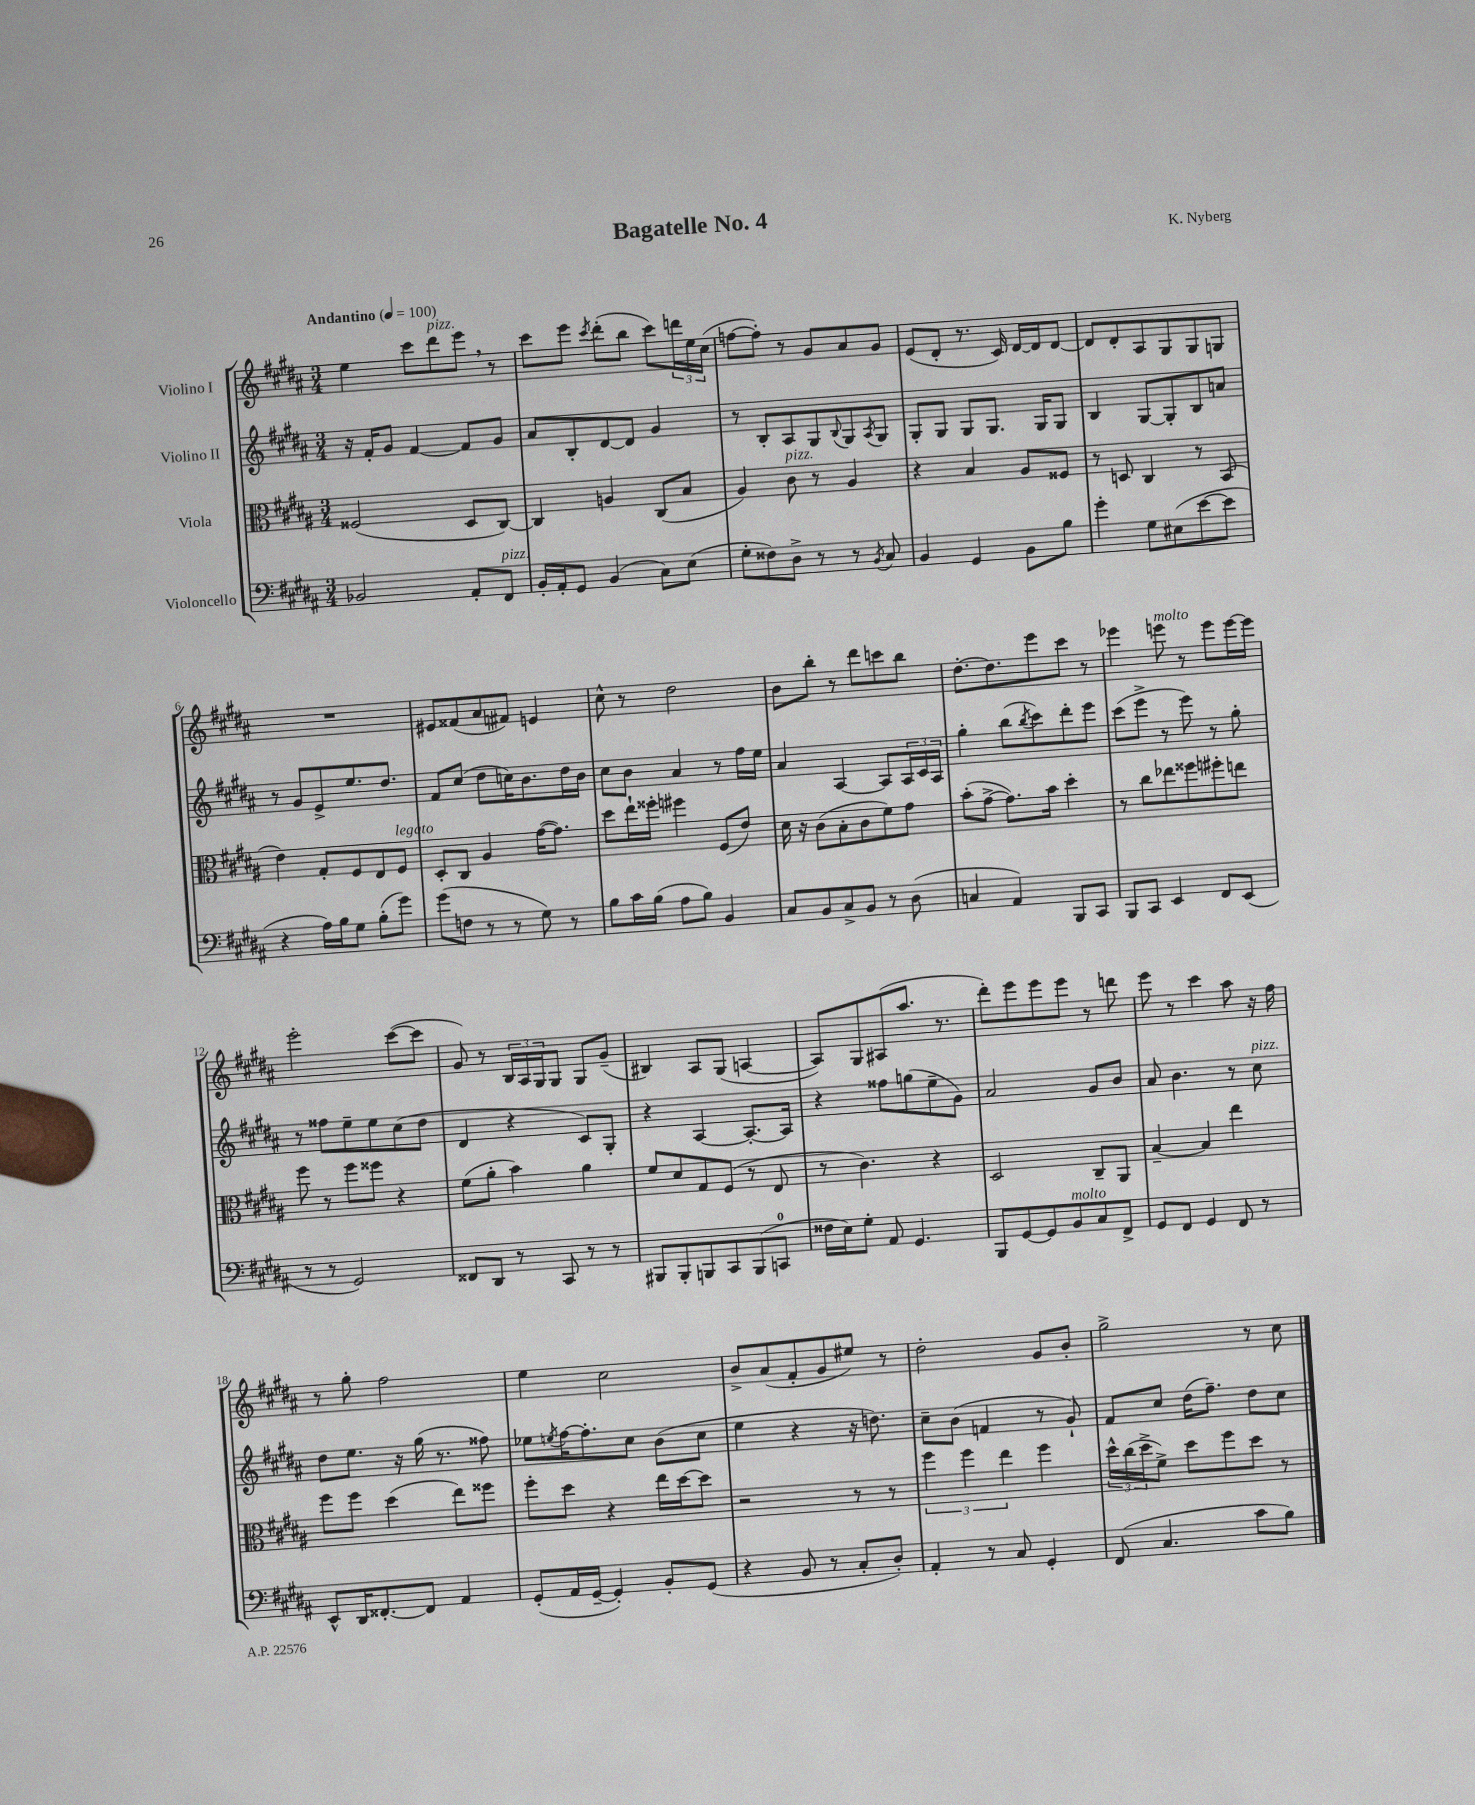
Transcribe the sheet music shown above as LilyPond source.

\header { title = "Bagatelle No. 4" composer = "K. Nyberg" }
<<
\new StaffGroup <<
\new Staff = "s0" \with { instrumentName = "Violino I" } {
    \clef treble \key b \major \numericTimeSignature \time 3/4 \tempo "Andantino" 4 = 100
    e''4 cis'''8 dis'''8^\markup { \italic "pizz." } e'''8 \breathe r8 |
    cis'''8 e'''8 \acciaccatura { cis'''8 } dis'''8-.( b''8 cis'''8) \tuplet 3/2 { d'''16 e''16 cis''16( } |
    f''8~ f''8-.) r8 gis'8 ais'8 gis'8 |
    e'8( dis'8-. r8. cis'16) dis'16~ dis'16 dis'8~ |
    dis'8 dis'8-. ais8 gis8 gis8 g8 |
    R2. |
    eis'8 fisis'8( ais'8 fis'8) e'4 |
    cis''8-^ r8 dis''2 |
    b'8 b''8-. r8 dis'''8 c'''8 b''8 |
    dis''8.~-. dis''8. e'''8 cis'''8 r8 |
    ees'''4 e'''8^\markup { \italic "molto" } r8 e'''8 e'''16~ e'''16 |
    e'''2-. cis'''8~( cis'''8 |
    gis'8) r8 \tuplet 3/2 { b16 ais16 gis16 } gis8 gis8 gis'8--( |
    bis4) ais8 gis8( a4~ |
    a8) gis8 ais8( ais''8. r8. |
    dis'''8-.) e'''8 e'''8 e'''8 r8 d'''8 |
    e'''8 r8 cis'''4 ais''8 r16 fis''16 |
    r8 gis''8-. fis''2 |
    e''4 cis''2 |
    b'8-> ais'8( fis'8-. gis'8 eis''8) r8 |
    dis''2-. gis'8 b'8-. |
    gis''2-> r8 cis''8 \bar "|." |
}
\new Staff = "s1" \with { instrumentName = "Violino II" } {
    \clef treble \key b \major \numericTimeSignature \time 3/4
    r16 fis'16-. gis'8 fis'4~ fis'8 gis'8 |
    ais'8 b8-. dis'8~ dis'8 gis'4 |
    r8 b8-. ais8 gis8 \appoggiatura { b8 } gis8 \acciaccatura { ais8 } gis8 |
    gis8-. gis8 gis8 gis8. gis16 gis8 |
    b4 gis8~ gis8-. b8 a'8 |
    r8 gis'8 e'8-> e''8. dis''8. |
    fis'8 cis''8( dis''8 c''16) b'8. dis''16 b'16 |
    cis''8 b'8 ais'4 r8 fis''16 e''16 |
    ais'4 ais4~ ais8 \tuplet 3/2 { ais16 cis'16 ais16 } |
    gis''4-. b''8( \acciaccatura { b''8 } cis'''8) dis'''8-. e'''8 |
    cis'''8( e'''8-> r8 e'''8) r8 gis''8-. |
    r8 fisis''8 e''8-- e''8 cis''8( dis''8 |
    dis'4 r4 cis'8) gis8-. |
    r4 ais4~ ais8.~-. ais16 |
    r4 fisis''8 g''8( e''8-- gis'8) |
    ais'2 gis'8 b'8 |
    ais'8 b'4. r8 cis''8^\markup { \italic "pizz." } |
    dis''8 e''8. r16 gis''16( r8. fisis''8) |
    ees''8 \acciaccatura { e''8 } fis''16~ fis''8.-. cis''8 b'8( cis''8 |
    e''4 r4 r16 d''8.) |
    cis''8-- b'8( f'4 r8 gis'8-!) |
    fis'8 cis''8 dis''16( fis''8.--) dis''8 cis''8 \bar "|." |
}
\new Staff = "s2" \with { instrumentName = "Viola" } {
    \clef alto \key b \major \numericTimeSignature \time 3/4
    fisis2( dis8 cis8~) |
    cis4 a4 cis8( b8 |
    ais4) cis'8^\markup { \italic "pizz." } r8 ais4 |
    r4 b4 ais8 fisis8 |
    r8 d8 cis4 r8 b,8( |
    e'4) gis8-. fis8 e8 fis8^\markup { \italic "legato" } |
    dis8-. cis8 ais4 gis'16~( gis'8.) |
    dis''8 e''16-! fisis''16-. fis''4 fis8( e'8) |
    dis'16 r16 cis'8( b8-. cis'8 fis'8) gis'8 |
    b'8-.( gis'8~-> gis'8.) b'16 dis''4-. |
    r8 cis''8 ees''8 fisis''8 fis''8-. e''8 |
    fis''8 r8 fis''8 fisis''8 r4 |
    fis'8( ais'8-. b'4) ais'4 |
    fis'8 dis'8 gis8 fis8( r8 e8 |
    r8 cis'4.) r4 |
    dis2 cis8-- ais,8 |
    b4~-- b4 e''4 |
    fis''8 fis''8 dis''4( e''8) fisis''8 |
    fis''8-. dis''8 r4 e''16 dis''16~ dis''8 |
    r2 r8 r8 |
    \tuplet 3/2 { fis''4 fis''4 e''4 } fis''4 |
    \tuplet 3/2 { dis''16-^ cis''16( dis''16-> } fis'8->) dis''8 fis''8 dis''8 r8 \bar "|." |
}
\new Staff = "s3" \with { instrumentName = "Violoncello" } {
    \clef bass \key b \major \numericTimeSignature \time 3/4
    bes,2 ais,8-. fis,8^\markup { \italic "pizz." } |
    b,16-. ais,16-. gis,8 b,4( cis8) e8( |
    gis8-. fisis8) dis8-> r8 r8 \acciaccatura { b,8 } cis8 |
    b,4 gis,4 b,8 b8 |
    gis'4-. gis8 eis8( e'8~ e'8 |
    r4 ais16) b16 gis8 b8-.( gis'8) |
    gis'8( f8 r8 r8 gis8) r8 |
    b8 cis'16 b16( ais8 b8) b,4 |
    cis8 b,8 cis8-> b,8 r8 dis8( |
    c4 ais,4) b,,8 cis,8 |
    b,,8 cis,8 e,4 fis,8 e,8( |
    r8 r8 gis,2) |
    fisis,8 dis,8 r8 cis,8 r8 r8 |
    bis,,8 bis,,8-. b,,8 cis,8 b,,8( c,8-0 |
    fisis16 e16) gis8-. ais,8 gis,4. |
    b,,8 gis,8~ gis,8 b,8^\markup { \italic "molto" } cis8 fis,8-> |
    gis,8 fis,8 gis,4 fis,8 r8 |
    e,8-^ dis,16 fisis,8.~-. fisis,8 ais,4 |
    gis,8-.( ais,16 gis,16~-- gis,4-.) b,8-. gis,8( |
    r4 b,8 r8 cis8-. dis8-.) |
    ais,4-. r8 cis8 gis,4-. |
    fis,8( cis4. cis'8 b8) \bar "|." |
}
>>
>>
